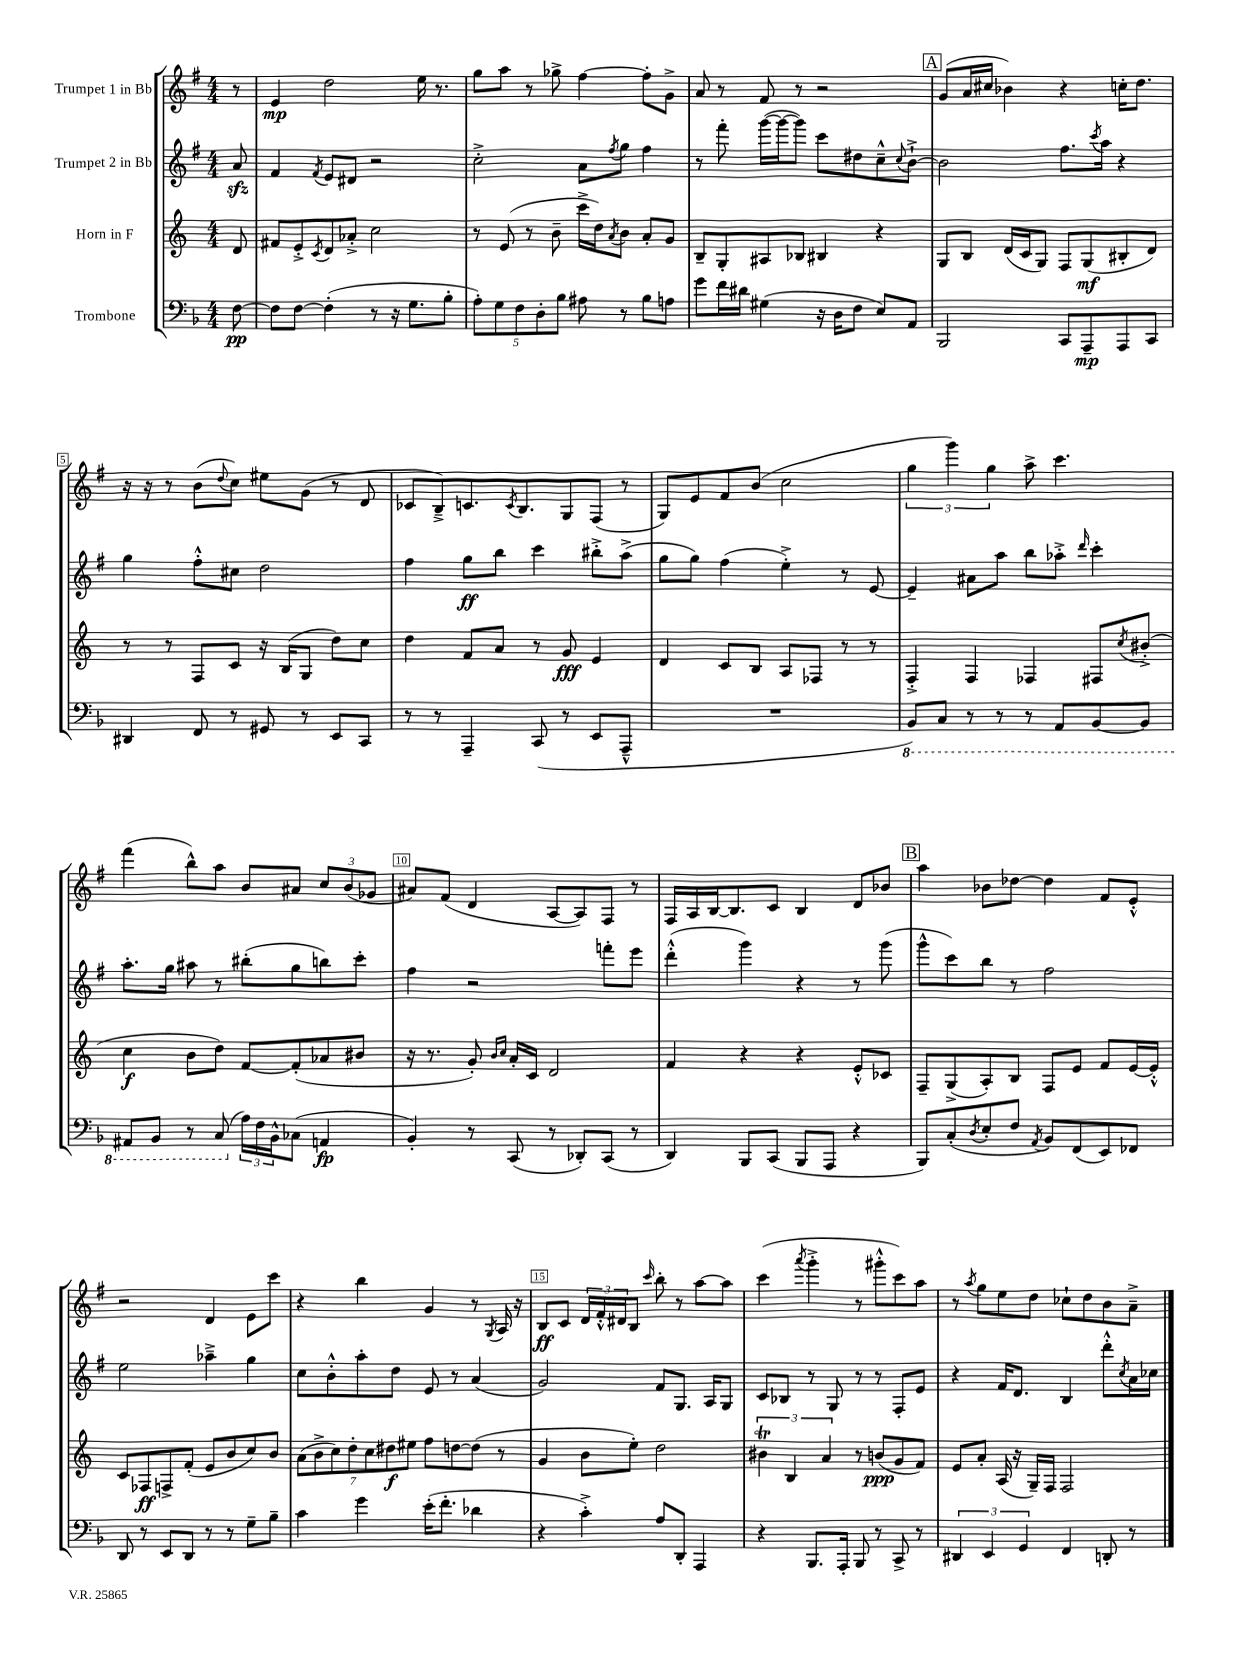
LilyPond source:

<<
\new StaffGroup <<
\new Staff = "s0" \with { instrumentName = "Trumpet 1 in Bb" } {
    \clef treble \key g \major \numericTimeSignature \time 4/4 \partial 8
    r8 |
    e'4\mp d''2 e''16 r8. |
    g''8 a''8 r8 ges''8-> fis''4~ fis''8-. g'8-> |
    a'8 r8 fis'8 r8 r2 |
    \mark \markup { \box "A" } g'8( a'16 cis''16 bes'4) r4 c''16-. d''8. |
    r16 r16 r8 b'8( \appoggiatura { d''8 } c''8) eis''8 g'8( r8 d'8 |
    ces'8 b8--->) c'8. \acciaccatura { c'8 } b8. g8 fis8( r8 |
    g8) e'8 fis'8 b'8( c''2 |
    \tuplet 3/2 { g''4 g'''4) g''4 } a''8-> c'''4. |
    fis'''4( b''8-^) a''8 b'8 ais'8 \tuplet 3/2 { c''8 b'8( ges'8 } |
    ais'8) fis'8( d'4 a8~ a8) fis8 r8 |
    fis16 a16 b16~ b8. c'8 b4 d'8 bes'8 |
    \mark \markup { \box "B" } a''4 bes'8 des''8~ des''4 fis'8 e'8-.-^ |
    r2 d'4 e'8 c'''8 |
    r4 b''4 g'4 r8 \acciaccatura { g8 } a16 r16 |
    b8\ff c'8 \tuplet 3/2 { d'16 fis'16-.-^ dis'16 } b8 \grace { c'''16 } b''8-. r8 a''8~ a''8 |
    c'''4( \acciaccatura { a'''8 } g'''4-.-> r8 gis'''8-.-^ c'''8) a''8 |
    r8 \acciaccatura { a''8 } g''8 e''8 d''8 ces''8-! d''8 b'8 a'8---> \bar "|." |
}
\new Staff = "s1" \with { instrumentName = "Trumpet 2 in Bb" } {
    \clef treble \key g \major \numericTimeSignature \time 4/4 \partial 8
    a'8\sfz |
    fis'4 \acciaccatura { fis'8 } e'8 dis'8 r2 |
    c''2-.-> a'8 \acciaccatura { fis''8 } g''8 fis''4 |
    r8 fis'''8-. g'''16~( g'''16~ g'''8) c'''8 dis''8 c''8---^ \appoggiatura { c''8 } b'8~-!-> |
    \mark \markup { \box "A" } b'2 fis''8. \acciaccatura { c'''8 } a''16 r4 |
    g''4 fis''8-.-^ cis''8 d''2 |
    fis''4 g''8\ff b''8 c'''4 bis''8-.-> a''8->( |
    g''8 g''8) fis''4( e''4-.->) r8 e'8~ |
    e'4-- ais'8 a''8 b''8 aes''8-.-> \grace { d'''16 } c'''4-. |
    a''8.-. g''16 ais''8 r8 bis''8-.( g''8 b''8) c'''8-. |
    fis''4 r2 f'''8-. e'''8 |
    d'''4-.-^( g'''4) r4 r8 g'''8( |
    \mark \markup { \box "B" } g'''8-^ c'''8) b''8 r8 fis''2 |
    e''2 aes''4---> g''4 |
    c''8 b'8-.-^ a''8-. d''8 e'8 r8 a'4( |
    g'2) fis'8 g8. a16 g8 |
    c'8 bes8 r8 g8 r8 r8 fis8-. e'8 |
    r4 fis'16 d'8. b4 d'''8-.-^ \acciaccatura { c''8 } a'16 ces''16 \bar "|." |
}
\new Staff = "s2" \with { instrumentName = "Horn in F" } {
    \clef treble \key c \major \numericTimeSignature \time 4/4 \partial 8
    d'8 |
    fis'8 e'8-.-> \acciaccatura { c'8 } d'8 aes'8-.-> c''2 |
    r8 e'8( r8 b'8-- c'''16-> d''16) \acciaccatura { a'8 } b'8 a'8-. g'8 |
    b8-- g8-. ais8 bes8 bis4 r4 |
    \mark \markup { \box "A" } g8 b8 d'16( c'16 g8) f8 g8\mf( bis8-. d'8) |
    r8 r8 f8 c'8 r16 b16( g8 d''8) c''8 |
    d''4 f'8 a'8 r8 g'8\fff e'4 |
    d'4 c'8 b8 a8 fes8 r8 r8 |
    f4-.-> f4 fes4 fis8 \acciaccatura { c''8 } bis'8-.->( |
    c''4\f b'8 d''8) f'8~ f'8-.( aes'8 bis'8 |
    r16 r8. g'8-.) \grace { b'16 c''16 } a'16-. c'16 d'2 |
    f'4 r4 r4 e'8-.-^ ces'8 |
    \mark \markup { \box "B" } f8-- g8->( a8-.) b8 f8 e'8 f'8 e'16~ e'16-.-^ |
    c'8 fes8\ff f8-> f'8-.( e'8 b'8 c''8) b'8 |
    \tuplet 7/4 { a'8( b'8-> c''8) d''8-. c''8 dis''8\f eis''8 } f''8 d''8~ d''8( r8 |
    g'4 b'8 e''8-.) d''2 |
    \tuplet 3/2 { bis'4\trill b4 a'4 } r8 b'8\ppp( g'8 f'8) |
    e'8 a'8-. a16( r16 g16--) f16 f2 \bar "|." |
}
\new Staff = "s3" \with { instrumentName = "Trombone" } {
    \clef bass \key f \major \numericTimeSignature \time 4/4 \partial 8
    f8~\pp |
    f8 f8~ f4-.( r8 r16 g8. bes8-. |
    \tuplet 5/4 { a8-.) g8 f8 d8-. bes8 } ais8 r8 bes8 a8 |
    g'8 f'16 dis'16 gis4( r16 d16 f8 e8) a,8 |
    \mark \markup { \box "A" } bes,,2 c,8 a,,8--\mp a,,8 c,8 |
    dis,4 f,8 r8 gis,8 r8 e,8 c,8 |
    r8 r8 a,,4-- c,8( r8 e,8 a,,8---^ |
    R1 |
    \ottava #-1 bes,,8) c,8 r8 r8 r8 a,,8 bes,,8~ bes,,8 |
    ais,,8 bes,,8 r8 c,8( \ottava #0 \tuplet 3/2 { a16) f16 bes,16-^ } ces8( a,!4\fp |
    bes,4-.) r8 c,8( r8 des,8-.) c,8( r8 |
    d,4) bes,,8 c,8( bes,,8 a,,8 r4 |
    \mark \markup { \box "B" } bes,,8) c8-.( \acciaccatura { d8 } e8-. f8 \acciaccatura { a,8 } bes,8) f,8( e,8) fes,8 |
    d,8 r8 e,8 d,8 r8 r8 g8-- bes8-- |
    c'4 g'4 e'16-.( f'8.-. des'4 |
    r4 c'4-.->) a8 d,8-. a,,4 |
    r4 bes,,8. a,,16-. bes,,8 r8 c,8-> r8 |
    \tuplet 3/2 { dis,4 e,4 g,4 } f,4 d,8-. r8 \bar "|." |
}
>>
>>
\layout { \context { \Score \override BarNumber.break-visibility = ##(#f #t #t) barNumberVisibility = #(every-nth-bar-number-visible 5) \override BarNumber.stencil = #(make-stencil-boxer 0.1 0.3 ly:text-interface::print) } }
